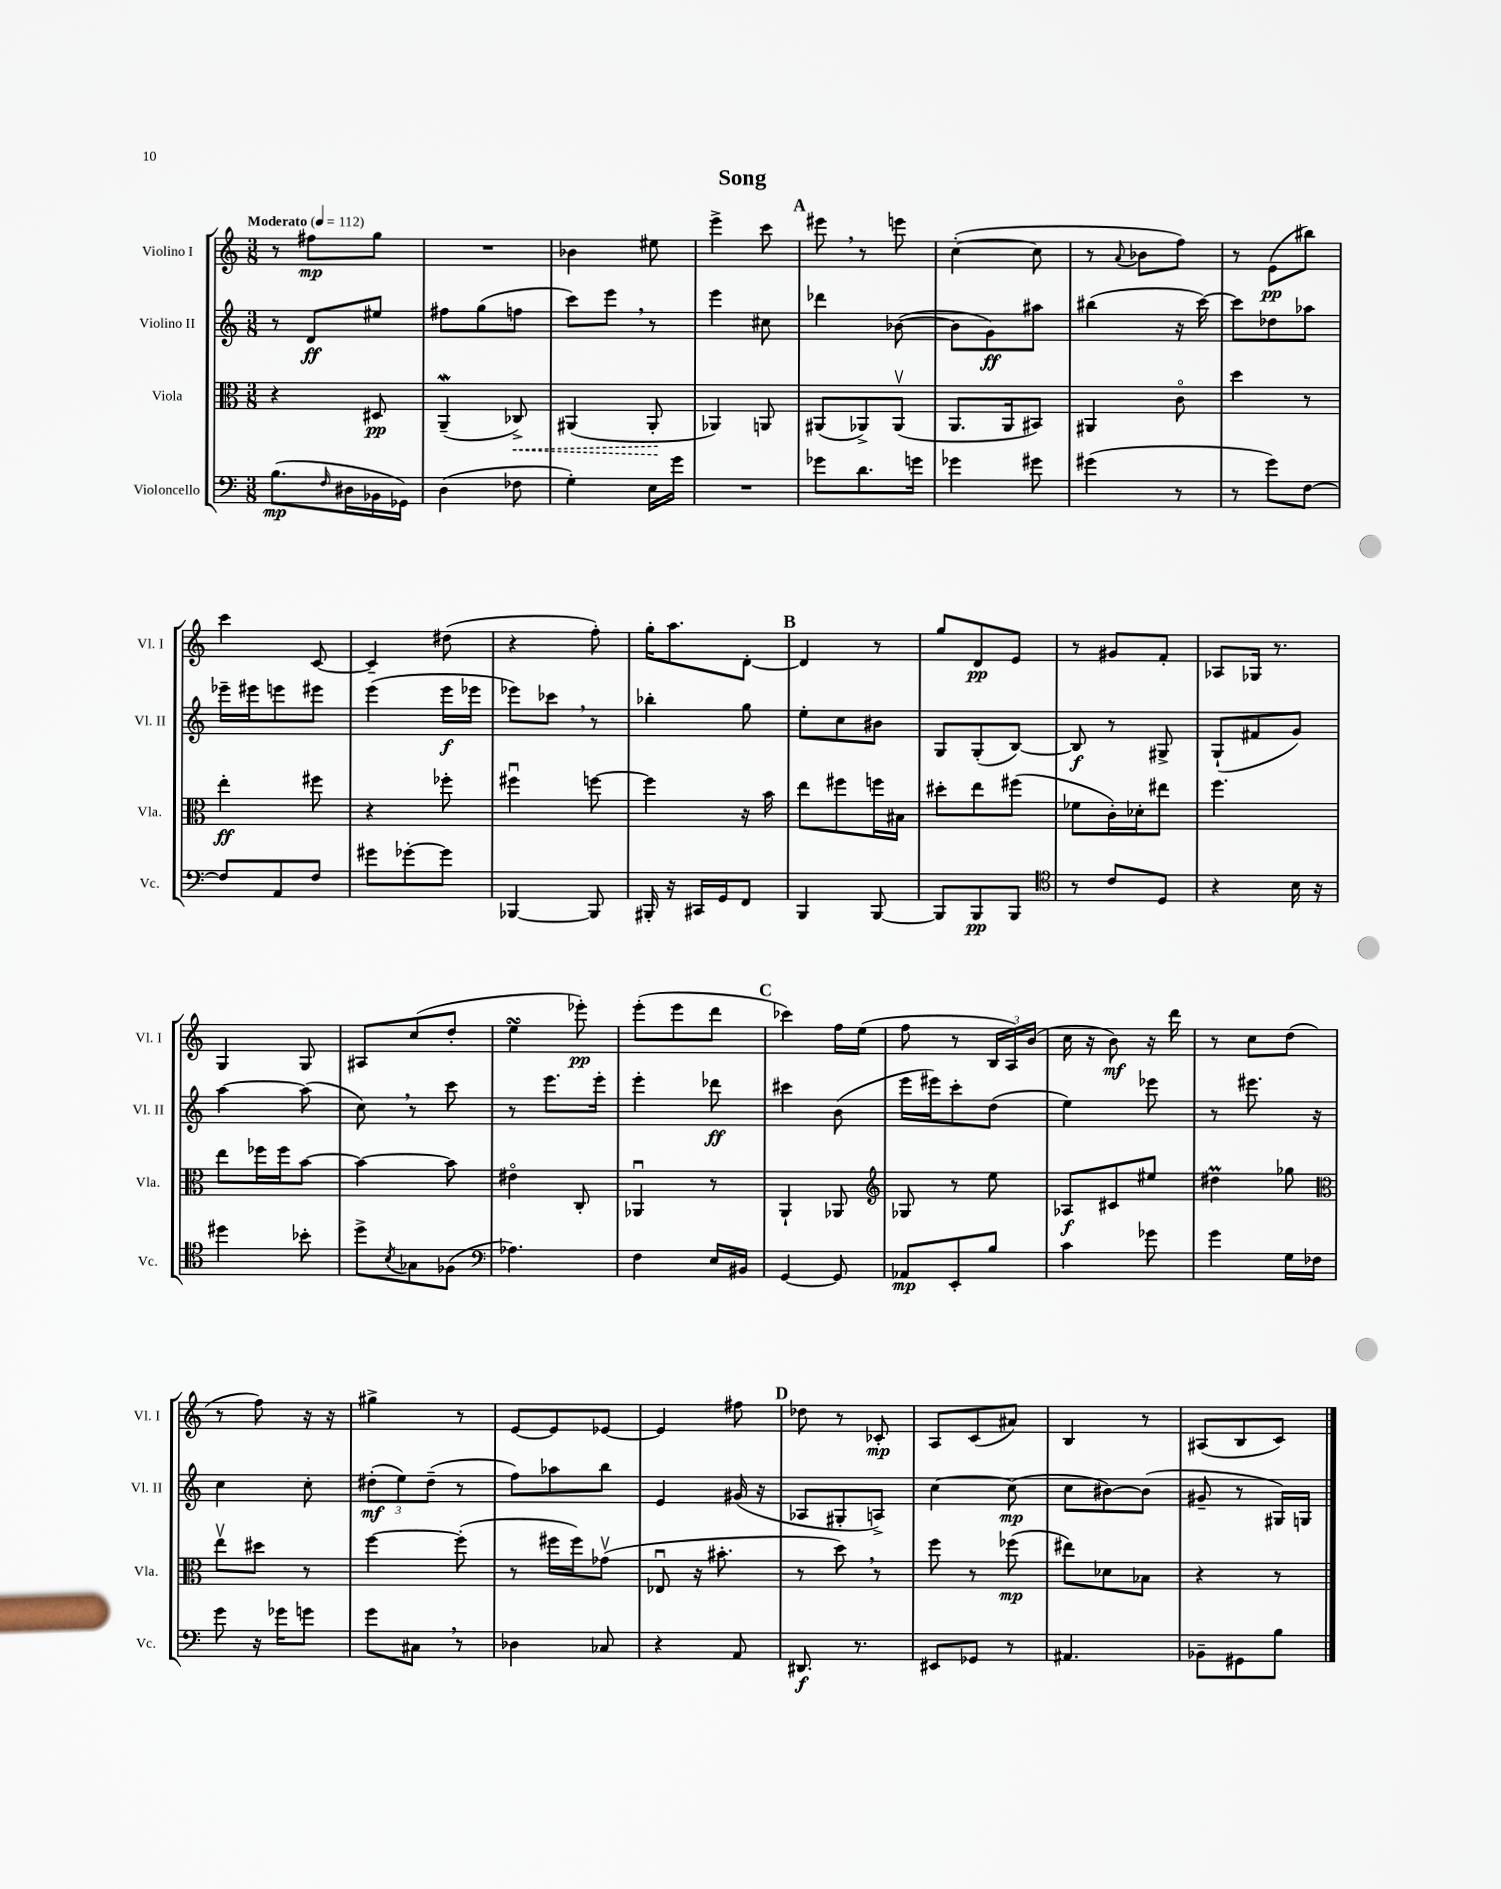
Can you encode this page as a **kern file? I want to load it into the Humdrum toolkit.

**kern	**kern	**kern	**kern
*staff4	*staff3	*staff2	*staff1
*clefF4	*clefC3	*clefG2	*clefG2
*k[]	*k[]	*k[]	*k[]
*M3/8	*M3/8	*M3/8	*M3/8
*MM112	*MM112	*MM112	*MM112
(8.B	4r	8r	8r
.	.	8d	8ff#
16qqF	.	.	.
16D#	.	.	.
16BB-	8D#	8ee#	8gg
16GG-)	.	.	.
=	=	=	=
(4D	(4AA~	8ff#	4.r
.	.	(8gg	.
8F-	8C-^)	8ff	.
=	=	=	=
4G')	(4AA#	8ccc)	4b-
.	.	8eee	.
16E	8AA#'	8r	8ee#
16g	.	.	.
=	=	=	=
4.r	4AA-)	4eee	4eee^
.	8AA	8cc#	8ccc
=	=	=	=
8g-	(8AA#	4ddd-	8eee#
8.d	8AA-^)	.	8r
.	(8AA-v	([8b-	8eee
16g	.	.	.
=	=	=	=
4g-	8.AA	8b-]	([4cc'
.	.	8g)	.
.	16AA	.	.
8g#	8BB#)	8aa#	8cc]
=	=	=	=
(4g#	4AA#	(4bb#	8r
.	.	.	8qqa
.	.	.	8b-
8r	8co	16r	8ff)
.	.	[16ccc)	.
=	=	=	=
8r	4dd	8ccc]	8r
8g)	.	8dd-	(8e
[8F	8r	8aa-	8bb#)
=	=	=	=
8F]	4ee'	16eee-~	4ccc
.	.	16eee#	.
8AA	.	8eee	.
8F	8ff#	8eee#	[8c
=	=	=	=
8g#	4r	(4eee	4c~]
[8g-'	.	.	.
8g-]	8ff-'	16eee	(8dd#
.	.	16eee-	.
=	=	=	=
[4BBB-	4ff#u	8eee-)	4r
.	.	8ccc-	.
8BBB-]	[8ff	8r	8ff')
=	=	=	=
16BBB#'	4ff]	4bb-'	16gg'
16r	.	.	8.aa
16CC#	.	.	.
16GG	.	.	.
8FF	16r	8gg	[8d'
.	16b	.	.
=	=	=	=
4BBB	8ee	8ee'	4d]
.	8ff#	8cc	.
[8BBB	16ff	8b#	8r
.	16B#	.	.
=	=	=	=
8BBB]	8dd#'	8G	8gg
8BBB	8ee	(8G'	8d
8BBB	(8ff#	[8B)	8e
=	=	=	=
*clefC4	*	*	*
8r	8f-	8B]	8r
8c	16c')	8r	8g#
.	16d-'	.	.
8D	8ee#	8G#^	8f'
=	=	=	=
4r	4.ff	(8G`	8A-
.	.	8f#	16G-
.	.	.	8.r
16B	.	8g)	.
16r	.	.	.
=	=	=	=
4dd#	8ee	[4aa	4G
.	16ff-	.	.
.	16ff-	.	.
8b-'	[8b	(8aa]	8G
=	=	=	=
8dd^	4b_	8cc)	8A#
8qB	.	.	.
8G-	.	8r	(8cc
(8F-	8b]	8ccc	8dd'
=	=	=	=
*clefF4	*	*	*
4.A-)	4e#o	8r	4ee
.	.	8.eee	.
.	8C'	.	8eee-')
.	.	16eee'	.
=	=	=	=
4F	4AA-u	4eee'	(8eee'
.	.	.	8eee
16E	8r	8ddd-	8ddd
16BB#	.	.	.
=	=	=	=
[4GG	4AA`	4ccc#	4ccc-)
8GG]	8AA-	(8b	16ff
.	.	.	(16ee
=	=	=	=
*	*clefG2	*	*
8AA-	8G-	16eee	8ff
.	.	16eee#)	.
8EE'	8r	8ccc'	8r
8B	8ee	(8dd	24B
.	.	.	24A)
.	.	.	(24b
=	=	=	=
4c	8A-	4ee)	16cc
.	.	.	16r
.	8c#	.	8b)
8g-	8ee#	8eee-	16r
.	.	.	16ddd
=	=	=	=
4g	4dd#	8r	8r
.	.	8.eee#	8cc
16G	8gg-	.	(8dd
16F-	.	16r	.
=	=	=	=
*	*clefC3	*	*
8g	8eev	4cc	8r
16r	8dd#	.	8ff)
16g-	.	.	.
8g	8r	8cc'	16r
.	.	.	16r
=	=	=	=
8g	[4ff	(12dd#'	4gg#^
.	.	12ee)	.
8C#	.	.	.
.	.	(12dd#~	.
8r	(8ff']	8r	8r
=	=	=	=
4D-	8r	8ff)	[8e
.	16ff#	8aa-	8e]
.	16ff#)	.	.
8C-	(8g-v	8bb	[8e-
=	=	=	=
4r	8E-u	4e	4e-]
.	16r	.	.
.	8.b#'	.	.
8AA	.	(16g#	8ff#
.	.	16r	.
=	=	=	=
8.DD#	8r	8A-	8dd-
.	8dd)	8G#'	8r
8.r	.	.	.
.	8r	8A^)	8c-'
=	=	=	=
8EE#	8ff	[4cc	8A
8GG-	8r	.	(8c
8r	(8ff-	(8cc]	8a#)
=	=	=	=
4.AA#	8ee#)	8cc	4B
.	8d-	[8b#)	.
.	8B-	(8b#]	8r
=	=	=	=
8BB-~	4r	8g#~	(8A#
8GG#	.	8r	8B
8B	8r	16G#)	8c)
.	.	16G	.
==	==	==	==
*-	*-	*-	*-
